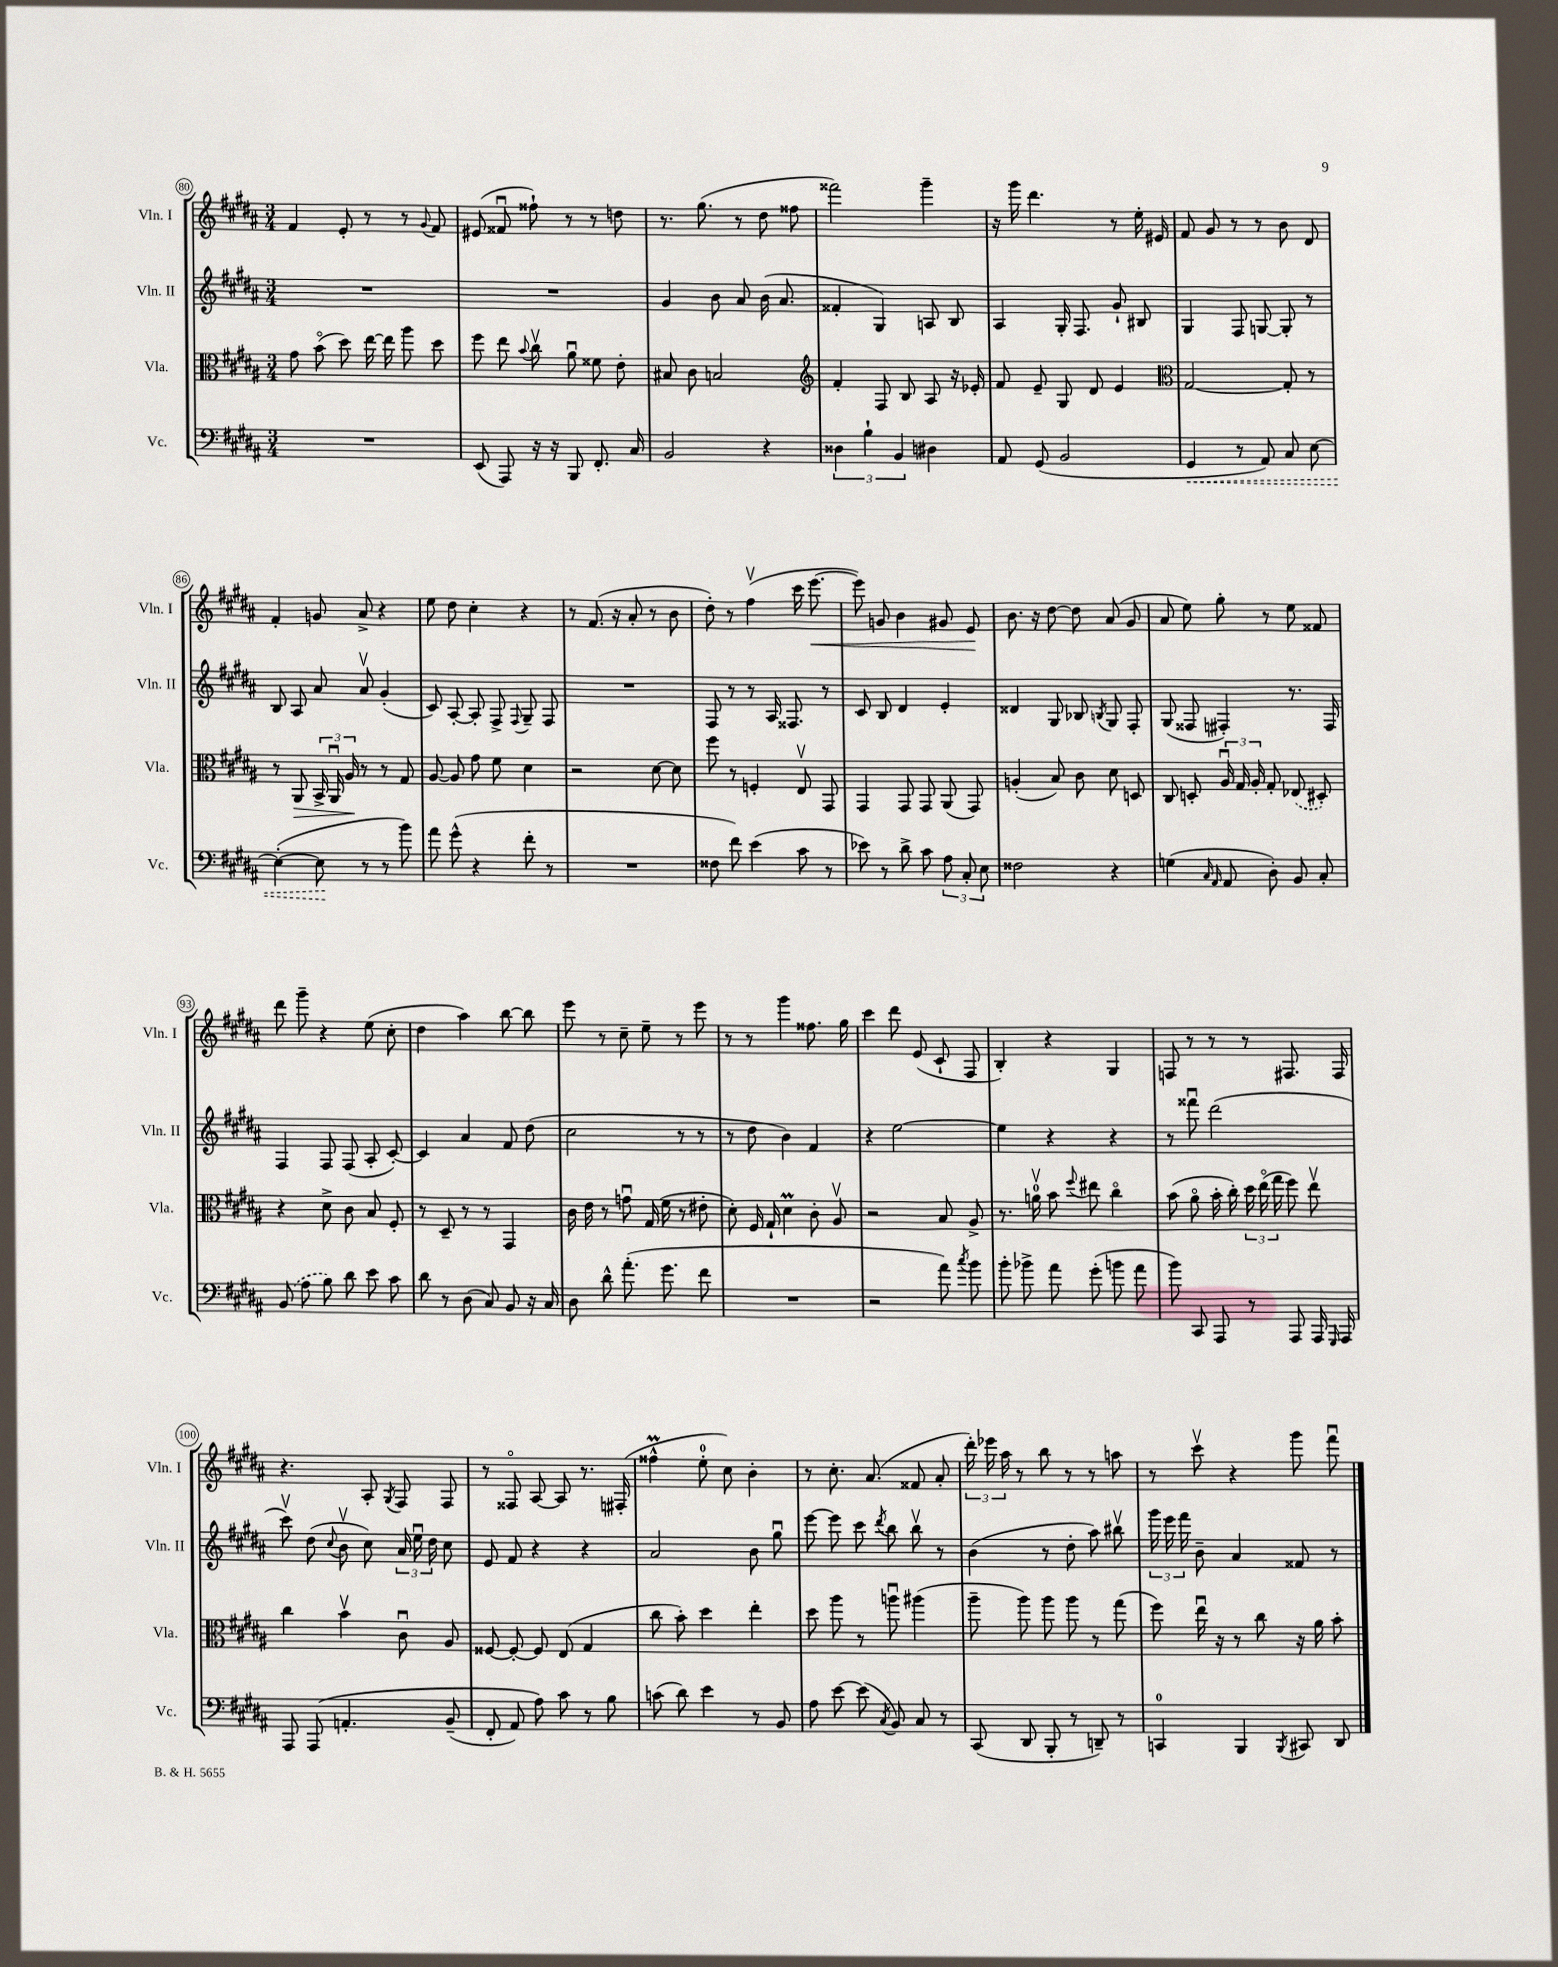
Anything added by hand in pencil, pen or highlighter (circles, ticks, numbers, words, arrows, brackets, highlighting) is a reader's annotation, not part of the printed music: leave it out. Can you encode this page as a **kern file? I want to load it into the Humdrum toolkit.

**kern	**dynam	**kern	**dynam	**kern	**kern	**dynam
*part4	*part4	*part3	*part3	*part2	*part1	*part1
*staff4	*staff4	*staff3	*staff3	*staff2	*staff1	*staff1
*I"Vc.	*	*I"Vla.	*	*I"Vln. II	*I"Vln. I	*
*I'Vc.	*	*I'Vla.	*	*I'Vln. II	*I'Vln. I	*
*clefF4	*	*clefC3	*	*clefG2	*clefG2	*
*k[f#c#g#d#a#]	*	*k[f#c#g#d#a#]	*	*k[f#c#g#d#a#]	*k[f#c#g#d#a#]	*
*M3/4	*	*M3/4	*	*M3/4	*M3/4	*
=80	=80	=80	=80	=80	=80	=80
2.r	.	8g#\	.	2.r	4f#/	.
.	.	(8b\	.	.	.	.
.	.	8dd#\)	.	.	8e'/	.
.	.	[16ee\	.	.	8r	.
.	.	16ee\]	.	.	.	.
.	.	8aa#\	.	.	8r	.
.	.	.	.	.	8qqg#/	.
.	.	8dd#\	.	.	8f#/	.
=81	=81	=81	=81	=81	=81	=81
(8EE/	.	8ff#\	.	2.r	(8e#X/	.
8AAA#/)	.	8ee\	.	.	8f##Xu/	.
.	.	8qqb/	.	.	.	.
16r	.	8cc#v\	.	.	8ff##X`\)	.
16r	.	.	.	.	.	.
8BBB/	.	8a#u\	.	.	8r	.
8.FF#'/	.	8f##X\	.	.	8r	.
.	.	8e'\	.	.	8ddn\	.
16C#/	.	.	.	.	.	.
=82	=82	=82	=82	=82	=82	=82
2BB/	.	8B#X/	.	4g#/	8.r	.
.	.	8c#\	.	.	.	.
.	.	.	.	.	(8.gg#\	.
.	.	2Bn/	.	8b\	.	.
.	.	.	.	8a#/	8r	.
4r	.	.	.	(16b\	8dd#\	.
.	.	.	.	8.a#/	.	.
.	.	.	.	.	8ff##X\	.
=83	=83	=83	=83	=83	=83	=83
*	*	*clefG2	*	*	*	*
6D##X\	.	4f#'/	.	4f##X'/	2fff##X\)	.
6B`\	.	.	.	.	.	.
.	.	8F#/	.	4G#/)	.	.
6BB/	.	.	.	.	.	.
.	.	8B/	.	.	.	.
4D#X\	.	8A#/	.	8An/	4ggg#~\	.
.	.	16r	.	8B/	.	.
.	.	16e-X'/	.	.	.	.
=84	=84	=84	=84	=84	=84	=84
8AA#/	.	8f#/	.	4A#/	16r	.
.	.	.	.	.	16ggg#\	.
(8GG#/	.	8e~/	.	.	4.ddd#\	.
2BB/	.	8G#/	.	16G#'/	.	.
.	.	.	.	8.F#/	.	.
.	.	8d#/	.	.	.	.
.	.	4e/	.	8g#`/	8r	.
.	.	.	.	8B#X/	16ee'\	.
.	.	.	.	.	16e#X/	.
=85	=85	=85	=85	=85	=85	=85
*	*	*clefC3	*	*	*	*
!	!LO:HP:b	!	!	!	!	!
4GG#/	<	[2G#/	.	4G#/	8f#/	.
.	.	.	.	.	8g#/	.
8r	.	.	.	8F#/	8r	.
8AA#/)	.	.	.	[8Gn/	8r	.
8C#/	.	8G#'/]	.	8G'/]	8b\	.
[8E\	.	8r	.	8r	8d#/	.
!!LO:LB:g=z
=86	=86	=86	=86	=86	=86	=86
(4E'\_	.	8r	.	8B/	4f#'/	.
!	!	!	!LO:HP:b	!	!	!
.	.	8AA#/	>	8A#/	.	.
8E\]	.	24BB^/	.	8a#/	8gn/	.
.	.	24AA#u/	.	.	.	.
.	.	24A#/	.	.	.	.
8r	[	8r	]	8a#v/	8a#^/	.
8r	.	8r	.	(4g#'/	4r	.
8b\)	.	8G#/	.	.	.	.
=87	=87	=87	=87	=87	=87	=87
8a#\	.	[8A#/	.	8c#/)	8ee\	.
(8g#^^\	.	8A#/]	.	[8A#'/	8dd#\	.
4r	.	8g#\	.	8A#'/]	4cc#'\	.
.	.	8f#\	.	8F#^/	.	.
.	.	.	.	8qqF#/	.	.
8f#'\	.	4d#\	.	8G#~/	4r	.
8r	.	.	.	8F#/	.	.
=88	=88	=88	=88	=88	=88	=88
2.r	.	2r	.	2.r	8r	.
.	.	.	.	.	(8.f#/	.
.	.	.	.	.	16r	.
.	.	.	.	.	8a#'/	.
.	.	[8d#\	.	.	8r	.
.	.	8d#\]	.	.	8b\	.
=89	=89	=89	=89	=89	=89	=89
8F##X\	.	8ff#\	.	8F#/	8dd#'\)	.
8f#\)	.	8r	.	8r	8r	.
(4e\	.	4Fn'/	.	8r	(4ff#v\	.
.	.	.	.	16A#/	.	.
.	.	.	.	8.F##X/	.	.
8c#\	.	8Ev/	.	.	16ccc#\	.
!	!	!	!	!	!	!LO:HP:b
.	.	.	.	.	[8.eee\	<
8r	.	8GG#/	.	8r	.	.
=90	=90	=90	=90	=90	=90	=90
8e-X\)	.	4GG#/	.	8c#/	8eee\])	.
8r	.	.	.	8B/	8gn/	.
8d#^\	.	8GG#/	.	4d#/	4b\	.
8c#\	.	8GG#/	.	.	.	.
12A#\	.	(8AA#/	.	4e'/	8g#X/	.
12C#'/	.	.	.	.	.	.
.	.	8GG#/)	.	.	8e/	.
12E\	.	.	.	.	.	.
.	.	.	.	.	.	[
=91	=91	=91	=91	=91	=91	=91
2F##X\	.	(4An'/	.	4d##X/	8.b\	.
.	.	.	.	.	16r	.
.	.	8B/)	.	8G#/	[8dd#\	.
.	.	8c#\	.	8B-X/	8dd#\]	.
.	.	.	.	8qBn/	.	.
4r	.	8d#\	.	8G#/	(8a#/	.
.	.	8Dn/	.	8F#'/	8g#/	.
=92	=92	=92	=92	=92	=92	=92
(4Gn\	.	8C#/	.	(8G#/	8a#/	.
.	.	8Dn'/	.	8F##X/	8ee\)	.
16qqC#/	.	.	.	.	.	.
16qqAA#/	.	.	.	.	.	.
8AA#/	.	24A#u/	.	4F#X'/)	8gg#'\	.
.	.	24G#/	.	.	.	.
.	.	24A#'/	.	.	.	.
8D#'\)	.	8G#'/	.	.	8r	.
8BB/	.	(8E-X/	.	8.r	8ee\	.
8C#'/	.	8D#X'/)	.	.	8f##X/	.
.	.	.	.	16F#/	.	.
!!LO:LB:g=z
=93	=93	=93	=93	=93	=93	=93
(8BB/	.	4r	.	4F#/	8ddd#\	.
8A#\	.	.	.	.	8ggg#~\	.
8B\)	.	8d#^\	.	8F#/	4r	.
8d#\	.	8c#\	.	(8F#/	.	.
8e\	.	8B/	.	8A#'/	(8ee\	.
8c#\	.	8F#'/	.	[8c#'/)	8cc#'\	.
=94	=94	=94	=94	=94	=94	=94
8d#\	.	8r	.	4c#/]	4dd#\	.
8r	.	8D#~/	.	.	.	.
(8D#\	.	8r	.	4a#/	4aa#\)	.
8C#/)	.	8r	.	.	.	.
8BB/	.	4GG#/	.	8f#/	[8bb\	.
16r	.	.	.	(8dd#\	8bb\]	.
16C#/	.	.	.	.	.	.
=95	=95	=95	=95	=95	=95	=95
8D#\	.	16c#\	.	2cc#\	8eee\	.
.	.	16e\	.	.	.	.
8d#^^\	.	8r	.	.	8r	.
(8.a#'\	.	8gnu\	.	.	8cc#~\	.
.	.	(16G#/	.	.	8ee~\	.
8.g#\	.	16f#\	.	.	.	.
.	.	8r	.	8r	8r	.
8f#\	.	8e#X'\	.	8r	8eee\	.
=96	=96	=96	=96	=96	=96	=96
2.r	.	8d#'\)	.	8r	8r	.
.	.	16F#/	.	8dd#\	8r	.
.	.	16G#`/	.	.	.	.
.	.	4d#m\	.	4b\)	4ggg#\	.
.	.	8c#'\	.	4f#/	8.ff##X\	.
.	.	8A#v/	.	.	.	.
.	.	.	.	.	16gg#\	.
=97	=97	=97	=97	=97	=97	=97
2r	.	2r	.	4r	4ccc#\	.
.	.	.	.	[2ee\	8ddd#\	.
.	.	.	.	.	(8e/	.
8a#\)	.	8B/	.	.	8c#`/	.
8qcc#/	.	.	.	.	.	.
8b\	.	8A#^/	.	.	8F#/	.
=98	=98	=98	=98	=98	=98	=98
8b'\	.	8.r	.	4ee\]	4B'/)	.
8b-X^\	.	.	.	.	.	.
.	.	16anv\	.	.	.	.
8a#\	.	8b\	.	4r	4r	.
.	.	8qqff#/	.	.	.	.
(8g#'\	.	8ee#X\	.	.	.	.
8bn\	.	4cc#\	.	4r	4G#/	.
8a#\	.	.	.	.	.	.
=99	=99	=99	=99	=99	=99	=99
8b\)	.	(8b\	.	8r	8Fn/	.
8CC#/	.	8a#\	.	8fff##Xu\	8r	.
8AAA#/	.	16b'\	.	(2ddd#\	8r	.
.	.	16cc#'\)	.	.	.	.
8r	.	24dd#\	.	.	8r	.
.	.	(24ee\	.	.	.	.
.	.	24gg#\	.	.	.	.
8AAA#/	.	8ff#\)	.	.	8.F#X/	.
16AAA#/	.	8eev\	.	.	.	.
16qqGGG#/	.	.	.	.	.	.
16AAA#/	.	.	.	.	16F#/	.
!!LO:LB:g=z
=100	=100	=100	=100	=100	=100	=100
8AAA#/	.	4cc#\	.	8ccc#v\)	4.r	.
(8AAA#/	.	.	.	(8dd#\	.	.
.	.	.	.	8qqcc#/	.	.
4.AAn'/	.	4bv\	.	8bv\	.	.
.	.	.	.	8cc#\)	8A#'/	.
.	.	.	.	.	8qG#/	.
.	.	8c#u\	.	24a#/	8F#/	.
.	.	.	.	24eeu\	.	.
.	.	.	.	24dd#\	.	.
(8BB~/	.	8A#/	.	8cc#\	8F#/	.
=101	=101	=101	=101	=101	=101	=101
8FF#'/	.	[8F##X/	.	8e/	8r	.
8AA#/)	.	8F##'/_	.	8f#/	8F##X/	.
8A#\)	.	8F##/]	.	4r	[8A#/	.
8c#\	.	(8E/	.	.	8A#/]	.
8r	.	4G#/	.	4r	8.r	.
8B\	.	.	.	.	.	.
.	.	.	.	.	(16F#X'/	.
=102	=102	=102	=102	=102	=102	=102
(8cn\	.	8cc#\	.	2a#/	4ff##Xm^^\	.
8d#\)	.	8b'\)	.	.	.	.
4e\	.	4dd#\	.	.	8ee'\	.
.	.	.	.	.	8cc#\)	.
8r	.	4ee'\	.	8b\	4b'\	.
8BB/	.	.	.	8gg#u\	.	.
=103	=103	=103	=103	=103	=103	=103
8A#\	.	8dd#\	.	[8eee\	8r	.
[8e\	.	8aa#\	.	8eee\]	8.cc#'\	.
(8e\]	.	8r	.	8ccc#\	.	.
.	.	.	.	.	(8.a#/	.
8qC#/	.	.	.	8qddd#/	.	.
8BB/)	.	8aanu\	.	8bb\	.	.
8C#/	.	(4aa#X\	.	8bbv\	8f##X/	.
8r	.	.	.	8r	8a#'/	.
=104	=104	=104	=104	=104	=104	=104
(8CC#/	.	8aa#~\	.	(4b\	24ddd#'\)	.
.	.	.	.	.	24eee-X\	.
.	.	.	.	.	24aa#\	.
8DD#/	.	8aa#\)	.	.	8r	.
8BBB'/	.	8aa#\	.	8r	8bb\	.
8r	.	8aa#\	.	8dd#'\	8r	.
8DDn~/)	.	8r	.	8aa#\)	8r	.
8r	.	(8gg#\	.	8bb#Xv\	8aan\	.
=105	=105	=105	=105	=105	=105	=105
4CCn/	.	8ff#\)	.	24ggg#\	8r	.
.	.	.	.	24eee\	.	.
.	.	.	.	24fff#\	.	.
.	.	16eeu\	.	8b~\	8ccc#v\	.
.	.	16r	.	.	.	.
4BBB/	.	8r	.	4a#/	4r	.
.	.	8cc#\	.	.	.	.
8qBBB/	.	.	.	.	.	.
8CC#X/	.	16r	.	8f##X/	8ggg#\	.
.	.	16a#\	.	.	.	.
8DD#/	.	8b'\	.	8r	8fff#u\	.
==	==	==	==	==	==	==
*-	*-	*-	*-	*-	*-	*-
